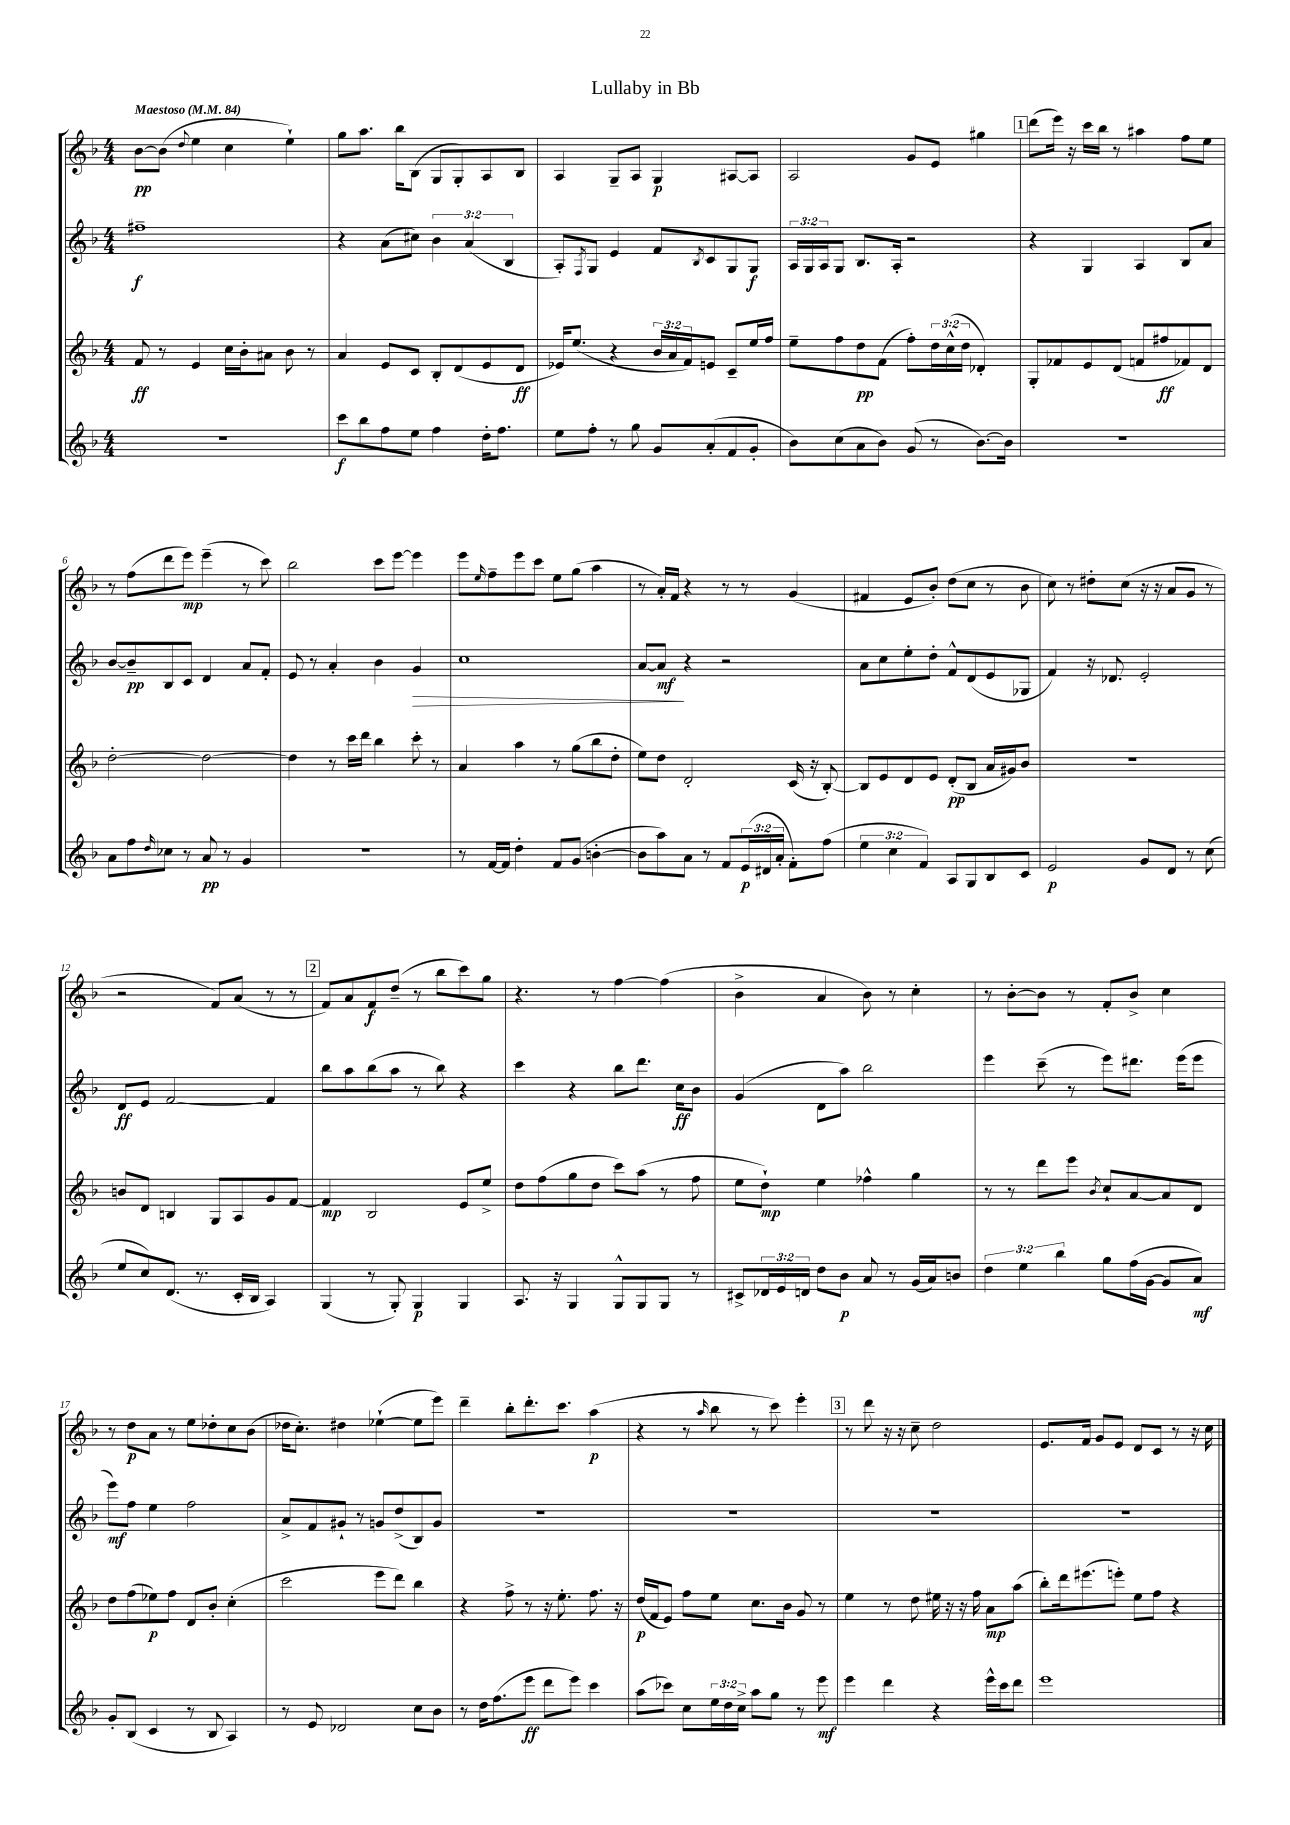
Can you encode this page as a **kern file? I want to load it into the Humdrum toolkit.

**kern	**kern	**kern	**kern
*staff4	*staff3	*staff2	*staff1
*clefG2	*clefG2	*clefG2	*clefG2
*k[b-]	*k[b-]	*k[b-]	*k[b-]
*M4/4	*M4/4	*M4/4	*M4/4
*MM84	*MM84	*MM84	*MM84
1r	8f	1ff#~	[8b-
.	8r	.	(8b-]
.	.	.	8qqdd
.	4e	.	4ee
.	16cc	.	4cc
.	16b-'	.	.
.	8a#	.	.
.	8b-	.	4ee`)
.	8r	.	.
=	=	=	=
8ccc	4a	4r	8gg
8bb-	.	.	8.aa
8ff	8e	(8a	.
.	.	.	16bb-
8ee	8c	8cc#)	(8B-
4ff	8B-'	6b-	8G
.	(8d	.	8G')
.	.	(6a	.
16dd'	8e	.	8A
8.ff	.	.	.
.	.	6B-	.
.	8d	.	8B-
=	=	=	=
8ee	16e-)	8A')	4A
.	(8.ee	.	.
.	.	8qF	.
8ff'	.	8G	.
8r	4r	4e	8G~
8gg	.	.	8A
8g	24b-	8f	4G
.	24a	.	.
.	24f)	.	.
.	.	8qB-	.
(8a'	8e	8c	.
8f	8c~	8G	[8A#
8g'	16ee	8G	8A#]
.	16ff	.	.
=	=	=	=
8b-)	8ee~	24A	2A
.	.	24G	.
.	.	24A	.
(8cc	8ff	8G	.
8a	8dd	8.B-	.
8b-)	(8f	.	.
.	.	16A'	.
(8g	8ff')	2r	8g
8r	24dd	.	8e
.	(24cc^^	.	.
.	24dd	.	.
[8.b-)	4d-')	.	4gg#
16b-]	.	.	.
=	=	=	=
1r	8G'	4r	(8ddd
.	8f-	.	16eee)
.	.	.	16r
.	8e	4G	16ccc
.	.	.	16bb-
.	(8d	.	8r
.	8f	4A	4aa#
.	8ff#	.	.
.	8f-)	8B-	8ff
.	8d	8a	8ee
=	=	=	=
8a	[2dd'	[8b-	8r
8ff	.	8b-~]	(8ff
16qqdd	.	.	.
8cc-	.	8B-	8ddd
8r	.	8c	8eee)
8a	2dd_	4d	(4eee~
8r	.	.	.
4g	.	8a	8r
.	.	8f'	8ccc)
=	=	=	=
1r	4dd]	8e	2bb-
.	.	8r	.
.	8r	4a'	.
.	16ccc	.	.
.	16ddd	.	.
.	4bb-	4b-	8ccc
.	.	.	[8eee
.	8ccc'	4g	4eee]
.	8r	.	.
=	=	=	=
8r	4a	1cc	8eee
.	.	.	16qqee
[16f	.	.	8ff~
16f]	.	.	.
4dd'	4aa	.	8eee
.	.	.	8ccc
8f	8r	.	8ee
(8g	(8gg	.	(8gg
[4b'	8bb-	.	4aa
.	8dd'	.	.
=	=	=	=
8b]	8ee)	[8a	8r
8aa)	8dd	8a]	16a')
.	.	.	16f
8a	2d'	4r	4r
8r	.	.	.
8f	.	2r	8r
(24e	.	.	8r
24d#	.	.	.
24a'	.	.	.
8f')	(16c	.	(4g
.	16r	.	.
(8ff	[8B-')	.	.
=	=	=	=
6ee	8B-]	8a	4f#
.	8e	8cc	.
6cc	.	.	.
.	8d	8ee'	8e
6f)	.	.	.
.	8e	8dd'	8b-')
8A	(8d'	8f^^	(8dd
8G	8B-	(8d	8cc
8B-	16a	8e	8r
.	16g#)	.	.
8c	8b-	8G-	8b-
=	=	=	=
2e	1r	4f)	8cc)
.	.	.	8r
.	.	16r	8dd#'
.	.	8.d-	.
.	.	.	(8cc
8g	.	2e'	16r
.	.	.	16r
8d	.	.	8a
8r	.	.	8g
(8cc	.	.	8r
=	=	=	=
8ee	8b	8d	2r
8cc)	8d	8e	.
(8.d	4B	[2f	.
8.r	.	.	.
.	8G	.	8f)
16c'	8A	.	(8a
16B-	.	.	.
4A)	8g	4f]	8r
.	[8f	.	8r
=	=	=	=
(4G	4f]	8bb-	8f)
.	.	8aa	8a
8r	2B-	(8bb-	8f
8G')	.	8aa	(8dd~
4G	.	8r	8r
.	.	8bb-)	8bb-
4G	8e	4r	8ccc)
.	8ee^	.	8gg
=	=	=	=
8.A	8dd	4ccc	4.r
.	(8ff	.	.
16r	.	.	.
4G	8gg	4r	.
.	8dd	.	8r
8G^^	8ccc)	8bb-	[4ff
8G	(8aa	8.ddd	.
8G	8r	.	(4ff]
.	.	16cc	.
8r	8ff	8b-	.
=	=	=	=
8c#^	8ee	(4g	4b-^
24d-	8dd`)	.	.
24e	.	.	.
24d	.	.	.
8dd	4ee	8d	4a
8b-	.	8aa)	.
8a	4ff-^^	2bb-	8b-)
8r	.	.	8r
(16g	4gg	.	4cc'
16a)	.	.	.
8b	.	.	.
=	=	=	=
6dd	8r	4eee	8r
.	8r	.	[8b-'
6ee	.	.	.
.	8ddd	(8ccc~	8b-]
6bb-	.	.	.
.	8eee	8r	8r
.	8qb-	.	.
8gg	8cc`	8eee)	8f'
(16ff	[8a	8.ddd#	8b-^
[16g	.	.	.
8g]	8a]	.	4cc
.	.	(16eee	.
8a)	8d	8eee	.
=	=	=	=
8g'	8dd	8eee)	8r
(8B-	(8ff	8ff	8dd
4c	8ee-)	4ee	8a
.	8ff	.	8r
8r	8d	2ff	8ee
8B-	8b-'	.	8dd-'
4A)	(4cc'	.	8cc
.	.	.	(8b-
=	=	=	=
8r	2ccc	8a^	16dd-
.	.	.	8.cc')
8e	.	8f	.
2d-	.	8g#`	4dd#
.	.	8r	.
.	8eee	8g	([4ee-`
.	8ddd)	(8dd^	.
8cc	4bb-	8B-)	8ee-]
8b-	.	8g	8eee)
=	=	=	=
8r	4r	1r	4ddd~
16dd	.	.	.
(8.ff	.	.	.
.	8ff^	.	8bb-'
8eee	8r	.	8.ddd'
8ddd	16r	.	.
.	8.ee'	.	8.ccc
8eee)	.	.	.
4ccc	8.ff	.	(4aa
.	16r	.	.
=	=	=	=
(8aa	(16dd	1r	4r
.	16f	.	.
8ccc-)	8e)	.	.
8cc	8ff	.	8r
.	.	.	16qqaa
24ee	8ee	.	8bb-
24dd	.	.	.
24cc^	.	.	.
8aa	8.cc	.	8r
8gg	.	.	8ccc)
.	16b-	.	.
8r	8g	.	4eee'
8eee	8r	.	.
=	=	=	=
4eee	4ee	1r	8r
.	.	.	8ddd
4ddd	8r	.	16r
.	.	.	16r
.	8dd	.	8cc~
4r	16ee#	.	2dd
.	16r	.	.
.	16r	.	.
.	16ff	.	.
16eee^^	8a	.	.
16ccc	.	.	.
8ddd	(8aa	.	.
=	=	=	=
1eee	8bb-')	1r	8.e
.	16ddd	.	.
.	(8.eee#	.	16f
.	.	.	8g
.	8eee')	.	8e
.	8ee	.	8d
.	8ff	.	8c
.	4r	.	8r
.	.	.	16r
.	.	.	16cc
==	==	==	==
*-	*-	*-	*-
